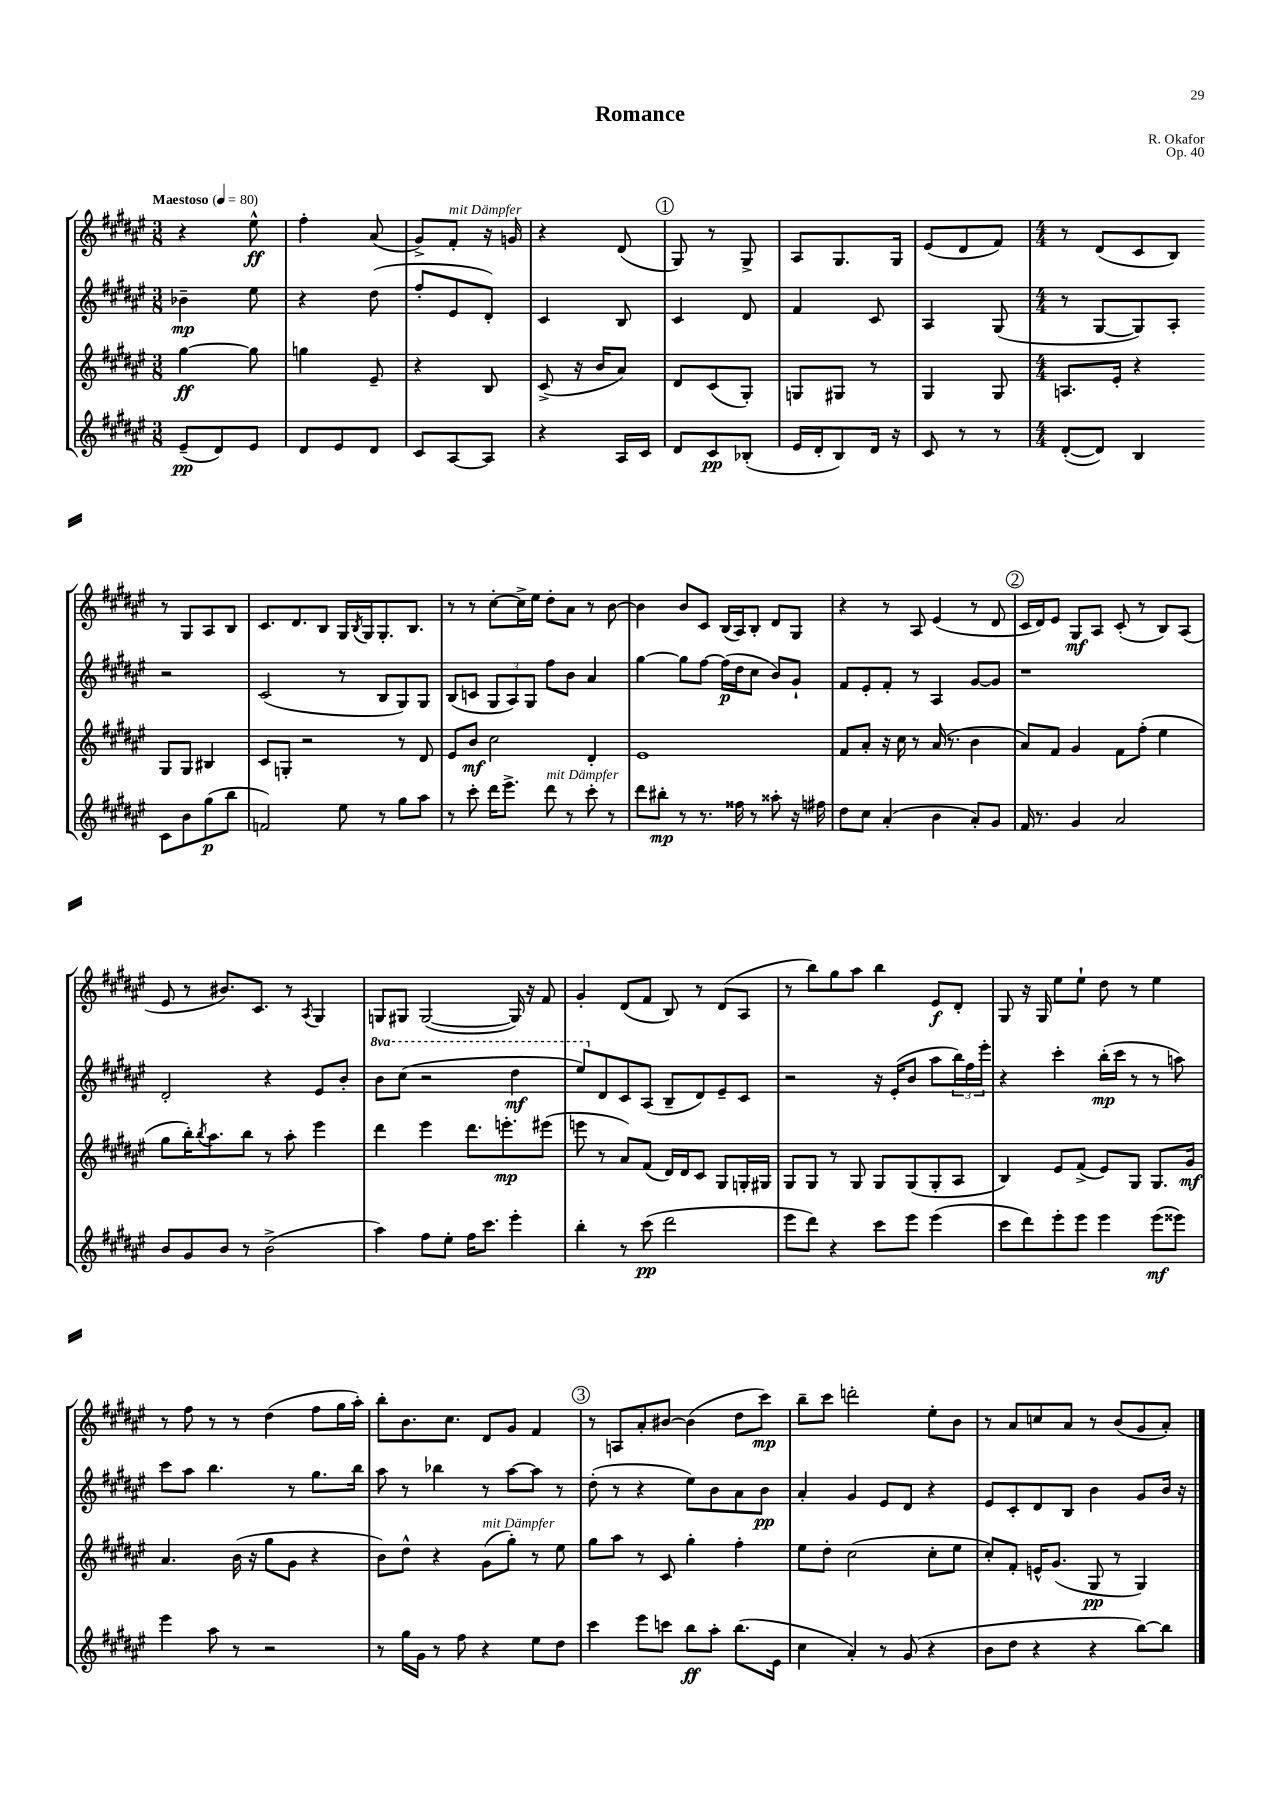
\header { title = "Romance" composer = "R. Okafor" opus = "Op. 40" }
<<
\new StaffGroup <<
\new Staff = "s0" {
    \clef treble \key fis \major \numericTimeSignature \time 3/8 \tempo "Maestoso" 4 = 80
    r4 eis''8-^\ff |
    fis''4-. ais'8( |
    gis'8->) fis'8-.^\markup { \italic "mit Dämpfer" } r16 g'16 |
    r4 dis'8( |
    \mark \markup { \circle "1" } gis8) r8 gis8-> |
    ais8 gis8. gis16 |
    eis'8( dis'8 fis'8) |
    \numericTimeSignature \time 4/4 r8 dis'8( cis'8 b8) r8 gis8 ais8 b8 |
    cis'8. dis'8. b8 gis16 \acciaccatura { b8 } gis16 gis8.-. b8. |
    r8 r8 cis''8~-. cis''16-> eis''16 dis''8-. ais'8 r8 b'8~ |
    b'4 b'8 cis'8 b16( ais16) b8-. dis'8 gis8 |
    r4 r8 ais8 eis'4( r8 dis'8 |
    \mark \markup { \circle "2" } cis'16 dis'16) eis'8 gis8\mf ais8 cis'8-.( r8 b8) ais8( |
    eis'8 r8 bis'8.) cis'8. r8 \acciaccatura { ais8 } gis4 |
    g8 gis8 gis2~( gis16) r16 fis'8 |
    gis'4-. dis'8( fis'8 b8) r8 dis'8( ais8 |
    r8 b''8) gis''8 ais''8 b''4 eis'8\f dis'8-. |
    gis8 r16 gis16 eis''8 eis''8-! dis''8 r8 eis''4 |
    r8 fis''8 r8 r8 dis''4( fis''8 gis''16 ais''16-.) |
    b''8-. b'8. cis''8. dis'8 gis'8 fis'4 |
    \mark \markup { \circle "3" } r8 a8 ais'8-. bis'8~ bis'4( dis''8 cis'''8\mp) |
    b''8-- cis'''8 d'''2-. eis''8-. b'8 |
    r8 ais'8 c''8 ais'8 r8 b'8( gis'8 ais'8-.) \bar "|." |
}
\new Staff = "s1" {
    \clef treble \key fis \major \numericTimeSignature \time 3/8 \set Staff.ottavationMarkups = #ottavation-simple-ordinals
    bes'4--\mp eis''8 |
    r4 dis''8( |
    fis''8-. eis'8 dis'8-.) |
    cis'4 b8 |
    \mark \markup { \circle "1" } cis'4 dis'8 |
    fis'4 cis'8 |
    ais4 gis8( |
    \numericTimeSignature \time 4/4 r8 gis8~ gis8) ais8-. r2 |
    cis'2( r8 b8 gis8) gis8 |
    b8( c'8 \tuplet 3/2 { gis8 ais8) gis8 } fis''8 b'8 ais'4 |
    gis''4~ gis''8 fis''8~ fis''16\p( dis''16 cis''8 b'8) gis'8-! |
    fis'8 eis'8-. fis'8-. r8 ais4 gis'8~ gis'8 |
    \mark \markup { \circle "2" } r1 |
    dis'2-. r4 eis'8 b'8-. |
    \ottava #1 b''8 cis'''8( r2 dis'''4\mf |
    eis'''8) \ottava #0 dis'8 cis'8 ais8( b8-- dis'8) eis'8-- cis'8 |
    r2 r16 eis'16-.( b'8 ais''8 \tuplet 3/2 { b''16) fis''16 eis'''16-. } |
    r4 cis'''4-. b''16-.\mp( cis'''16 r8 r8 a''8) |
    cis'''8 ais''8 b''4. r8 gis''8. b''16 |
    ais''8 r8 bes''4 r8 ais''8~ ais''8 r8 |
    \mark \markup { \circle "3" } dis''8-.( r8 r4 eis''8) b'8 ais'8 b'8\pp |
    ais'4-. gis'4 eis'8 dis'8 r4 |
    eis'8 cis'8-. dis'8 b8 b'4 gis'8 b'16 r16 \bar "|." |
}
\new Staff = "s2" {
    \clef treble \key fis \major \numericTimeSignature \time 3/8
    gis''4~\ff gis''8 |
    g''4 eis'8-- |
    r4 b8 |
    cis'8->( r16 b'16 ais'8) |
    \mark \markup { \circle "1" } dis'8 cis'8( gis8-.) |
    g8 gis8 r8 |
    gis4 gis8 |
    \numericTimeSignature \time 4/4 a8. eis'16-. r4 gis8 gis8 bis4 |
    cis'8 g8-. r2 r8 dis'8 |
    eis'8 b'8\mf cis''2 dis'4-. |
    eis'1 |
    fis'8 ais'8-. r16 cis''16 r8 ais'16( r8. b'4 |
    \mark \markup { \circle "2" } ais'8) fis'8 gis'4 fis'8 fis''8-.( eis''4 |
    gis''8 b''16-.) \acciaccatura { b''8 } ais''8. b''8 r8 ais''8-. eis'''4 |
    dis'''4 eis'''4 dis'''8. e'''8.-.\mp eis'''8( |
    e'''8 r8 ais'8) fis'8( dis'16) dis'16 cis'8 gis8 g16-. gis16 |
    gis8 gis8 r8 gis8 gis8 gis8( gis8-. ais8 |
    b4) eis'8 fis'8->( eis'8) gis8 gis8. gis'16\mf |
    ais'4. b'16( r16 gis''8 gis'8 r4 |
    b'8) dis''8-^ r4 gis'8^\markup { \italic "mit Dämpfer" }( gis''8-.) r8 eis''8 |
    \mark \markup { \circle "3" } gis''8 ais''8 r8 cis'8 gis''4-. fis''4-. |
    eis''8 dis''8-. cis''2( cis''8-. eis''8 |
    cis''8-.) fis'8-. e'16-^ gis'8.( gis8\pp r8 gis4) \bar "|." |
}
\new Staff = "s3" {
    \clef treble \key fis \major \numericTimeSignature \time 3/8
    eis'8--\pp( dis'8) eis'8 |
    dis'8 eis'8 dis'8 |
    cis'8 ais8~ ais8 |
    r4 ais16 cis'16 |
    \mark \markup { \circle "1" } dis'8 cis'8\pp bes8-.( |
    eis'16 dis'16-. b8) dis'16 r16 |
    cis'8 r8 r8 |
    \numericTimeSignature \time 4/4 dis'8~-.( dis'8) b4 cis'8 b'8 gis''8\p( b''8 |
    f'2) eis''8 r8 gis''8 ais''8 |
    r8 cis'''8-. dis'''16 eis'''8.-> dis'''8^\markup { \italic "mit Dämpfer" } r8 cis'''8-. r8 |
    dis'''8 bis''8-.\mp r8 r8. fisis''16 r8 aisis''8-. r16 fis''16 |
    dis''8 cis''8 ais'4-.( b'4 ais'8-.) gis'8 |
    \mark \markup { \circle "2" } fis'16 r8. gis'4 ais'2 |
    b'8 gis'8 b'8 r8 b'2->( |
    ais''4) fis''8 eis''8-. fis''16 cis'''8. eis'''4-. |
    b''4-. r8 cis'''8\pp( dis'''2 |
    eis'''8 dis'''8) r4 cis'''8 eis'''8 eis'''4( |
    cis'''8 dis'''8) eis'''8-. eis'''8 eis'''4 eis'''8\mf( eisis'''8) |
    eis'''4 ais''8 r8 r2 |
    r8 gis''16 gis'16 r8 fis''8 r4 eis''8 dis''8 |
    \mark \markup { \circle "3" } cis'''4 eis'''8 c'''8 b''8\ff ais''8-. b''8.( eis'16 |
    cis''4 ais'4-.) r8 gis'8( r4 |
    b'8 dis''8 r4 r4 b''8~) b''8 \bar "|." |
}
>>
>>
\layout { \context { \Score \remove "Bar_number_engraver" } }
